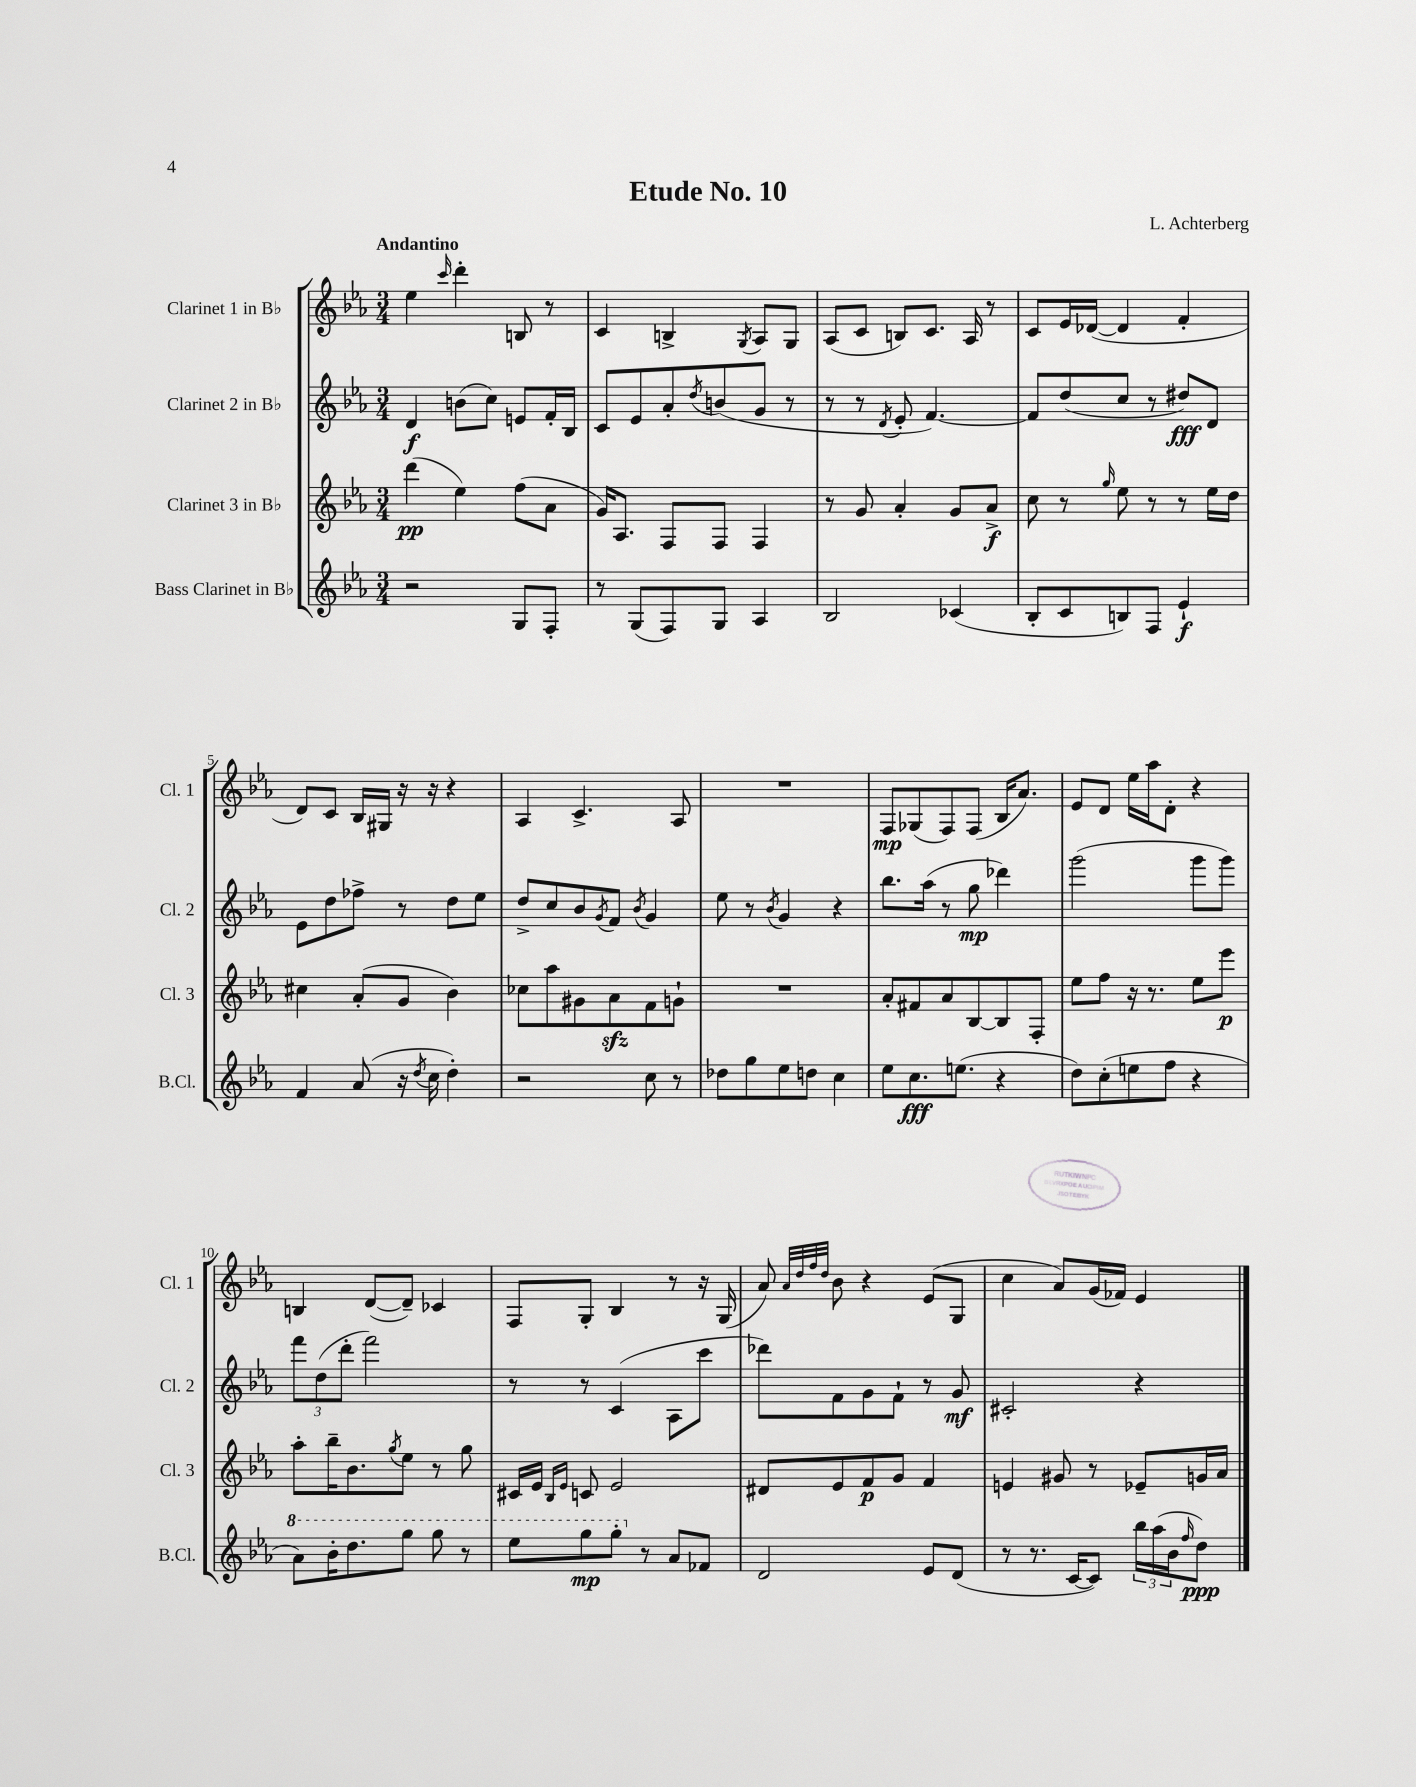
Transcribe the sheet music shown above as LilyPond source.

\header { title = "Etude No. 10" composer = "L. Achterberg" }
<<
\new StaffGroup <<
\new Staff = "s0" \with { instrumentName = "Clarinet 1 in Bb" shortInstrumentName = "Cl. 1" } {
    \clef treble \key ees \major \numericTimeSignature \time 3/4 \tempo "Andantino"
    ees''4 \grace { c'''16 } d'''4-. b8 r8 |
    c'4 b4-> \acciaccatura { g8 } aes8 g8 |
    aes8( c'8 b8) c'8. aes16 r8 |
    c'8 ees'16 des'16~( des'4 f'4-. |
    d'8) c'8 bes16 gis16 r16 r16 r4 |
    aes4 c'4.-> aes8 |
    R2. |
    f8\mp ges8( f8) f8( bes16 aes'8.) |
    ees'8 d'8 ees''16 aes''16 d'8-. r4 |
    b4 d'8~( d'8--) ces'4 |
    f8 g8-. bes4 r8 r16 g16( |
    aes'8) \grace { aes'32 d''32 f''32 d''32 } bes'8 r4 ees'8( g8 |
    c''4 aes'8) g'16( fes'16) ees'4 \bar "|." |
}
\new Staff = "s1" \with { instrumentName = "Clarinet 2 in Bb" shortInstrumentName = "Cl. 2" } {
    \clef treble \key ees \major \numericTimeSignature \time 3/4
    d'4\f b'8( c''8) e'8 f'16-. bes16 |
    c'8 ees'8 aes'8-. \acciaccatura { d''8 } b'8( g'8 r8 |
    r8 r8 \acciaccatura { d'8 } ees'8-. f'4.~) |
    f'8 d''8( c''8 r8 dis''8\fff) d'8 |
    ees'8 d''8 fes''8-> r8 d''8 ees''8 |
    d''8-> c''8 bes'8 \acciaccatura { g'8 } f'8 \acciaccatura { bes'8 } g'4 |
    ees''8 r8 \acciaccatura { bes'8 } g'4 r4 |
    bes''8. aes''16( r8 g''8\mp des'''4) |
    g'''2( g'''8 g'''8) |
    \tuplet 3/2 { f'''8 d''8( d'''8-. } f'''2) |
    r8 r8 c'4( aes8 c'''8 |
    des'''8) f'8 g'8 f'8-! r8 g'8\mf |
    cis'2-. r4 \bar "|." |
}
\new Staff = "s2" \with { instrumentName = "Clarinet 3 in Bb" shortInstrumentName = "Cl. 3" } {
    \clef treble \key ees \major \numericTimeSignature \time 3/4
    d'''4\pp( ees''4) f''8( aes'8 |
    g'16) aes8. f8 f8 f4 |
    r8 g'8 aes'4-. g'8 aes'8->\f |
    c''8 r8 \grace { g''16 } ees''8 r8 r8 ees''16 d''16 |
    cis''4 aes'8-.( g'8 bes'4) |
    ces''8 aes''8 gis'8 aes'8\sfz f'8 g'8-! |
    R2. |
    aes'8-. fis'8 aes'8 bes8~ bes8 f8-. |
    ees''8 f''8 r16 r8. ees''8 ees'''8\p |
    aes''8-. bes''16-- bes'8. \acciaccatura { g''8 } ees''8 r8 g''8 |
    cis'16 ees'16 \grace { bes16 ees'16 } c'8 ees'2 |
    dis'8 ees'8 f'8\p g'8 f'4 |
    e'4 gis'8 r8 ees'8-- g'16 aes'16 \bar "|." |
}
\new Staff = "s3" \with { instrumentName = "Bass Clarinet in Bb" shortInstrumentName = "B.Cl." } {
    \clef treble \key ees \major \numericTimeSignature \time 3/4
    r2 g8 f8-. |
    r8 g8( f8) g8 aes4 |
    bes2 ces'4( |
    bes8-. c'8 b8) f8 ees'4-!\f |
    f'4 aes'8( r16 \acciaccatura { d''8 } c''16 d''4-.) |
    r2 c''8 r8 |
    des''8 g''8 ees''8 d''8 c''4 |
    ees''8 c''8.\fff e''8.( r4 |
    d''8) c''8-.( e''8 f''8 r4 |
    \ottava #1 aes''8) bes''16-. d'''8. g'''8 g'''8 r8 |
    ees'''8 g'''8\mp g'''8-. \ottava #0 r8 aes'8 fes'8 |
    d'2 ees'8 d'8( |
    r8 r8. c'16~ c'8) \tuplet 3/2 { bes''16 aes''16( bes'16 } \grace { f''16 } d''8\ppp) \bar "|." |
}
>>
>>
